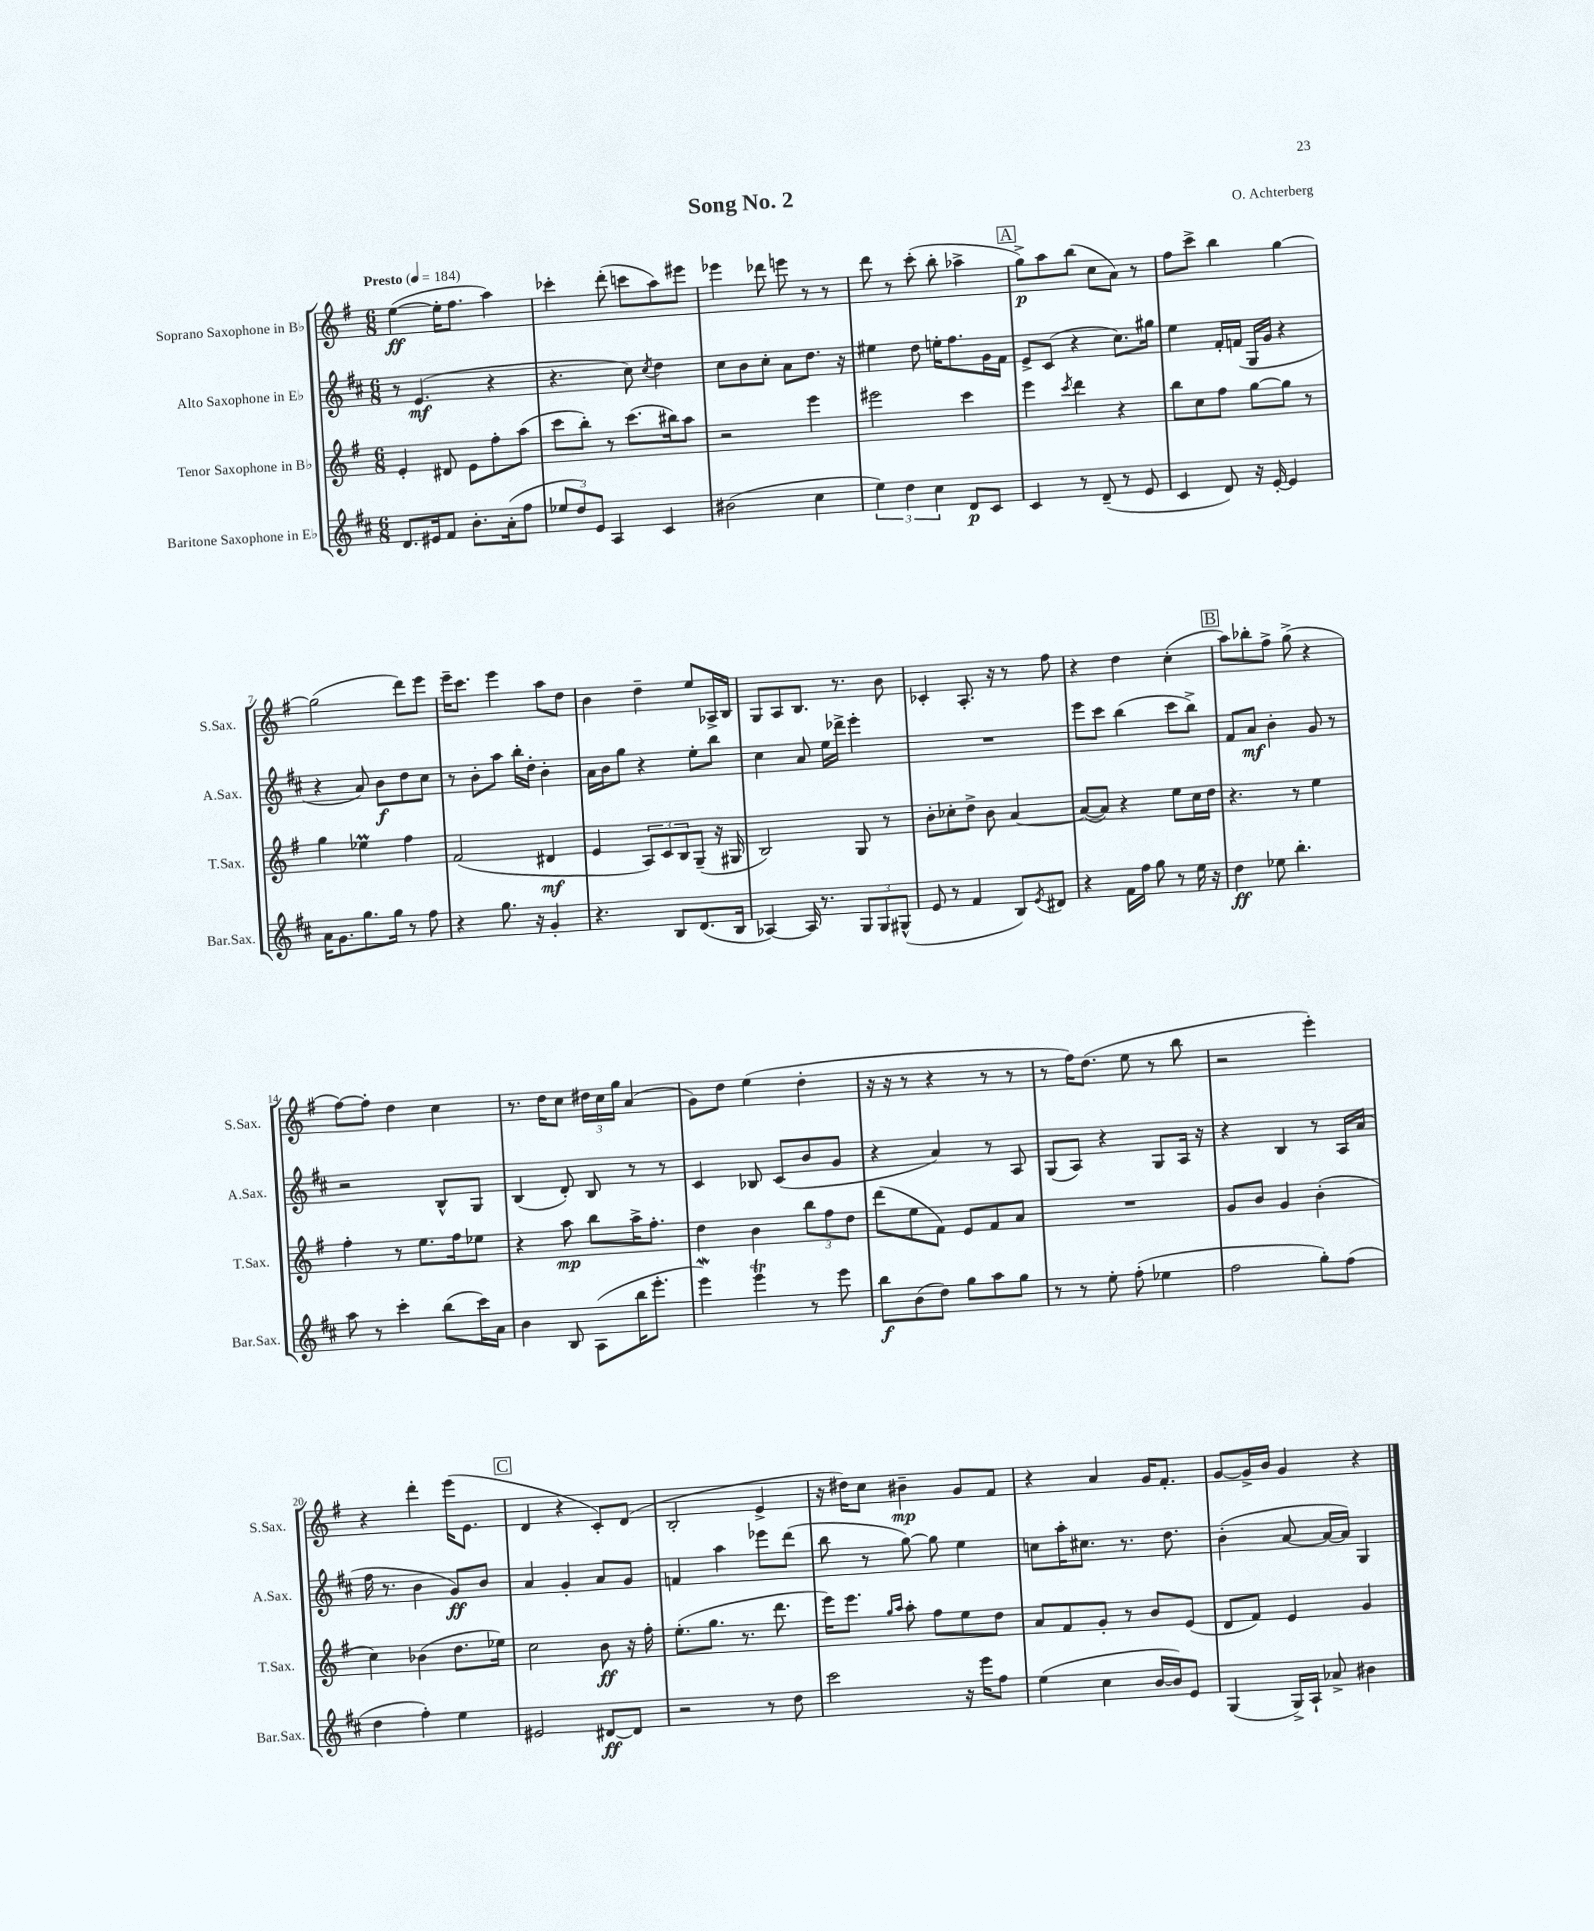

**kern	**kern	**kern	**kern
*staff4	*staff3	*staff2	*staff1
*clefG2	*clefG2	*clefG2	*clefG2
*k[f#c#]	*k[f#]	*k[f#c#]	*k[f#]
*M6/8	*M6/8	*M6/8	*M6/8
*MM184	*MM184	*MM184	*MM184
8.d	4e'	8r	([4ee
.	.	(4.e	.
16e#	.	.	.
8f#	8d#	.	16ee']
.	.	.	8.ff#
8.b'	8e	.	.
.	8ff#'	4r	4aa)
(16a'	.	.	.
8ff#	(8aa	.	.
=	=	=	=
12ee-	8ccc	4.r	4ccc-'
12dd)	.	.	.
.	8bb')	.	.
12e	.	.	.
4A	8r	.	(8ddd'
.	(8.ccc	8cc#)	8ccc
.	.	8qcc#	.
4c#	.	4dd	8aa)
.	16bb#)	.	.
.	8aa	.	8eee#
=	=	=	=
(2b#	2r	8cc#	4eee-
.	.	8b	.
.	.	8cc#'	8ddd-
.	.	8a	8eee
4cc#	4eee	8.dd	8r
.	.	.	8r
.	.	16r	.
=	=	=	=
6ee)	2eee#	4ee#	8ddd
.	.	.	8r
6dd	.	.	.
.	.	8dd	(8ccc'
6cc#	.	.	.
.	.	16ee'	8bb'
.	.	8.ff#	.
8d	4ccc	.	4aa-^
8c#	.	16g	.
.	.	16f#	.
=	=	=	=
4c#	4eee	8e^	8gg^)
.	.	(8c#	8aa
.	8qccc	.	.
8r	4ddd	4r	(8bb
(8d~	.	.	8cc
8r	4r	8.cc#)	8a)
8e	.	.	8r
.	.	16gg#	.
=	=	=	=
4c#	8bb	4ee	8ff#
.	8cc	.	8ccc^
8d)	8ff#	16f#'	4bb
.	.	(16f	.
16r	[8gg	16G	.
[16e'	.	16g	.
4e]	8gg]	4r	[4gg
.	8r	.	.
=	=	=	=
16a	4gg	4r	(2gg]
8.g	.	.	.
8.gg	4ee-	8a)	.
.	.	8b	.
16gg	.	.	.
8r	4ff#	8dd	8ddd)
8ff#	.	8cc#	8eee
=	=	=	=
4r	(2f#	8r	16eee~
.	.	.	8.ccc
.	.	8b'	.
8.gg	.	8aa	4eee
.	.	16bb'	.
16r	.	16dd'	.
4g'	4d#	4b'	8aa
.	.	.	8dd
=	=	=	=
4.r	4e	16a	4b
.	.	16b	.
.	.	8gg	.
.	12A)	4r	4dd~
.	12c	.	.
8B	.	.	.
.	12B	.	.
(8.d	(8G~	8ee'	8ee
.	16r	8bb	16A-^
16B	16G#	.	16B
=	=	=	=
[4A-)	2B)	4cc#	8G
.	.	.	8A
16A-]	.	8a	8.B
8.r	.	.	.
.	.	16ee	.
.	.	16ddd-^	8.r
12G	8G	4eee'	.
12G	.	.	.
.	8r	.	8b
(12G#^^	.	.	.
=	=	=	=
8e	8b'	2.r	4c-'
8r	8cc-'	.	.
4f#	8dd^	.	8.A'
.	8b	.	.
.	.	.	16r
8B)	[4a	.	8r
8qe	.	.	.
8d#	.	.	8ff#
=	=	=	=
4r	(8a_	8eee	4r
.	8a])	8ccc#	.
16f#	4r	(4bb	4dd
16ff#	.	.	.
8gg	.	.	.
8r	8ee	8ccc#	(4cc'
16ee	16cc	8bb^)	.
16r	16dd	.	.
=	=	=	=
4dd	4.r	8f#	8aa)
.	.	8a	8bb-'
8ee-	.	4b'	8ff#^
4.bb'	8r	.	(8gg^
.	4ee	8g	4r
.	.	8r	.
=	=	=	=
8aa	4ff#'	2r	[8ff#)
8r	.	.	8ff#']
4ccc#'	8r	.	4dd
.	8.ee	.	.
(8bb	.	8B^^	4cc
.	16ff#	.	.
16ccc#)	8ee-	8G	.
16a	.	.	.
=	=	=	=
4b	4r	(4B	8.r
.	.	.	16dd
8B	8aa	8d')	8cc
(8A	8bb	8B	24dd#
.	.	.	24cc
.	.	.	24gg
16bb	16aa^	8r	(4a
8.eee'	8.ff#'	.	.
.	.	8r	.
=	=	=	=
4eee)	4dd	4c#	8g)
.	.	.	8dd
4eee	4b	8B-	(4ee
.	.	(8c#	.
8r	12bb	8b	4dd'
.	12ff#	.	.
8eee	.	8g	.
.	12dd	.	.
=	=	=	=
8bb	(8ddd	4r	16r
.	.	.	16r
(8b	8ee	.	8r
8dd)	8f#)	4a)	4r
8gg	8e	.	.
8aa	8f#	8r	8r
8gg	8a	8A	8r
=	=	=	=
8r	2.r	(8G	8r
8r	.	8A)	16ff#)
.	.	.	(8.dd
8ee'	.	4r	.
(8ff#'	.	.	8ee
4ee-	.	8G	8r
.	.	16A	8bb
.	.	16r	.
=	=	=	=
2ff#	8g	4r	2r
.	8b	.	.
.	4g	4B	.
8gg')	(4b'	8r	4eee')
(8ff#	.	16A	.
.	.	(16a	.
=	=	=	=
4dd	4cc)	16ff#	4r
.	.	8.r	.
4ff#')	(4b-	4b	4ddd'
4ee	8.dd	8g)	(16eee
.	.	.	8.e
.	.	8b	.
.	16ee-)	.	.
=	=	=	=
2e#	2cc	4a	4d
.	.	4g'	4r
[8d#	8b	8a	8c')
8d#]	16r	8g	(8d
.	16ff#'	.	.
=	=	=	=
2r	(8.ee'	4f	2B'
.	8.gg	.	.
.	.	4aa	.
.	8.r	.	.
8r	.	8eee-	4e^
.	8.ddd	.	.
8dd	.	(8ddd	.
=	=	=	=
2ccc#	16eee)	8bb	16r
.	8.eee	.	16dd#)
.	.	8r	8cc
.	16qqgg	.	.
.	16qqaa	.	.
.	8aa'	[8gg)	4b#~
.	8ff#	8gg]	.
16r	8ee	4ee	8g
16eee	.	.	.
8ff#	8dd	.	8f#
=	=	=	=
(4ee	8a	8cc	4r
.	8f#	16aa'	.
.	.	8.cc#	.
4cc#	8g'	.	4a
.	8r	8.r	.
[16b	8b	.	16g
16b])	.	8.dd	8.f#'
8e	(8e	.	.
=	=	=	=
(4G	8d	(4b'	[8g
.	8f#)	.	16g^]
.	.	.	16b
16G^)	4e	[8a	4g
16A`	.	.	.
8a-^	.	16a_	.
.	.	16a])	.
4b#	4g	4G	4r
==	==	==	==
*-	*-	*-	*-
